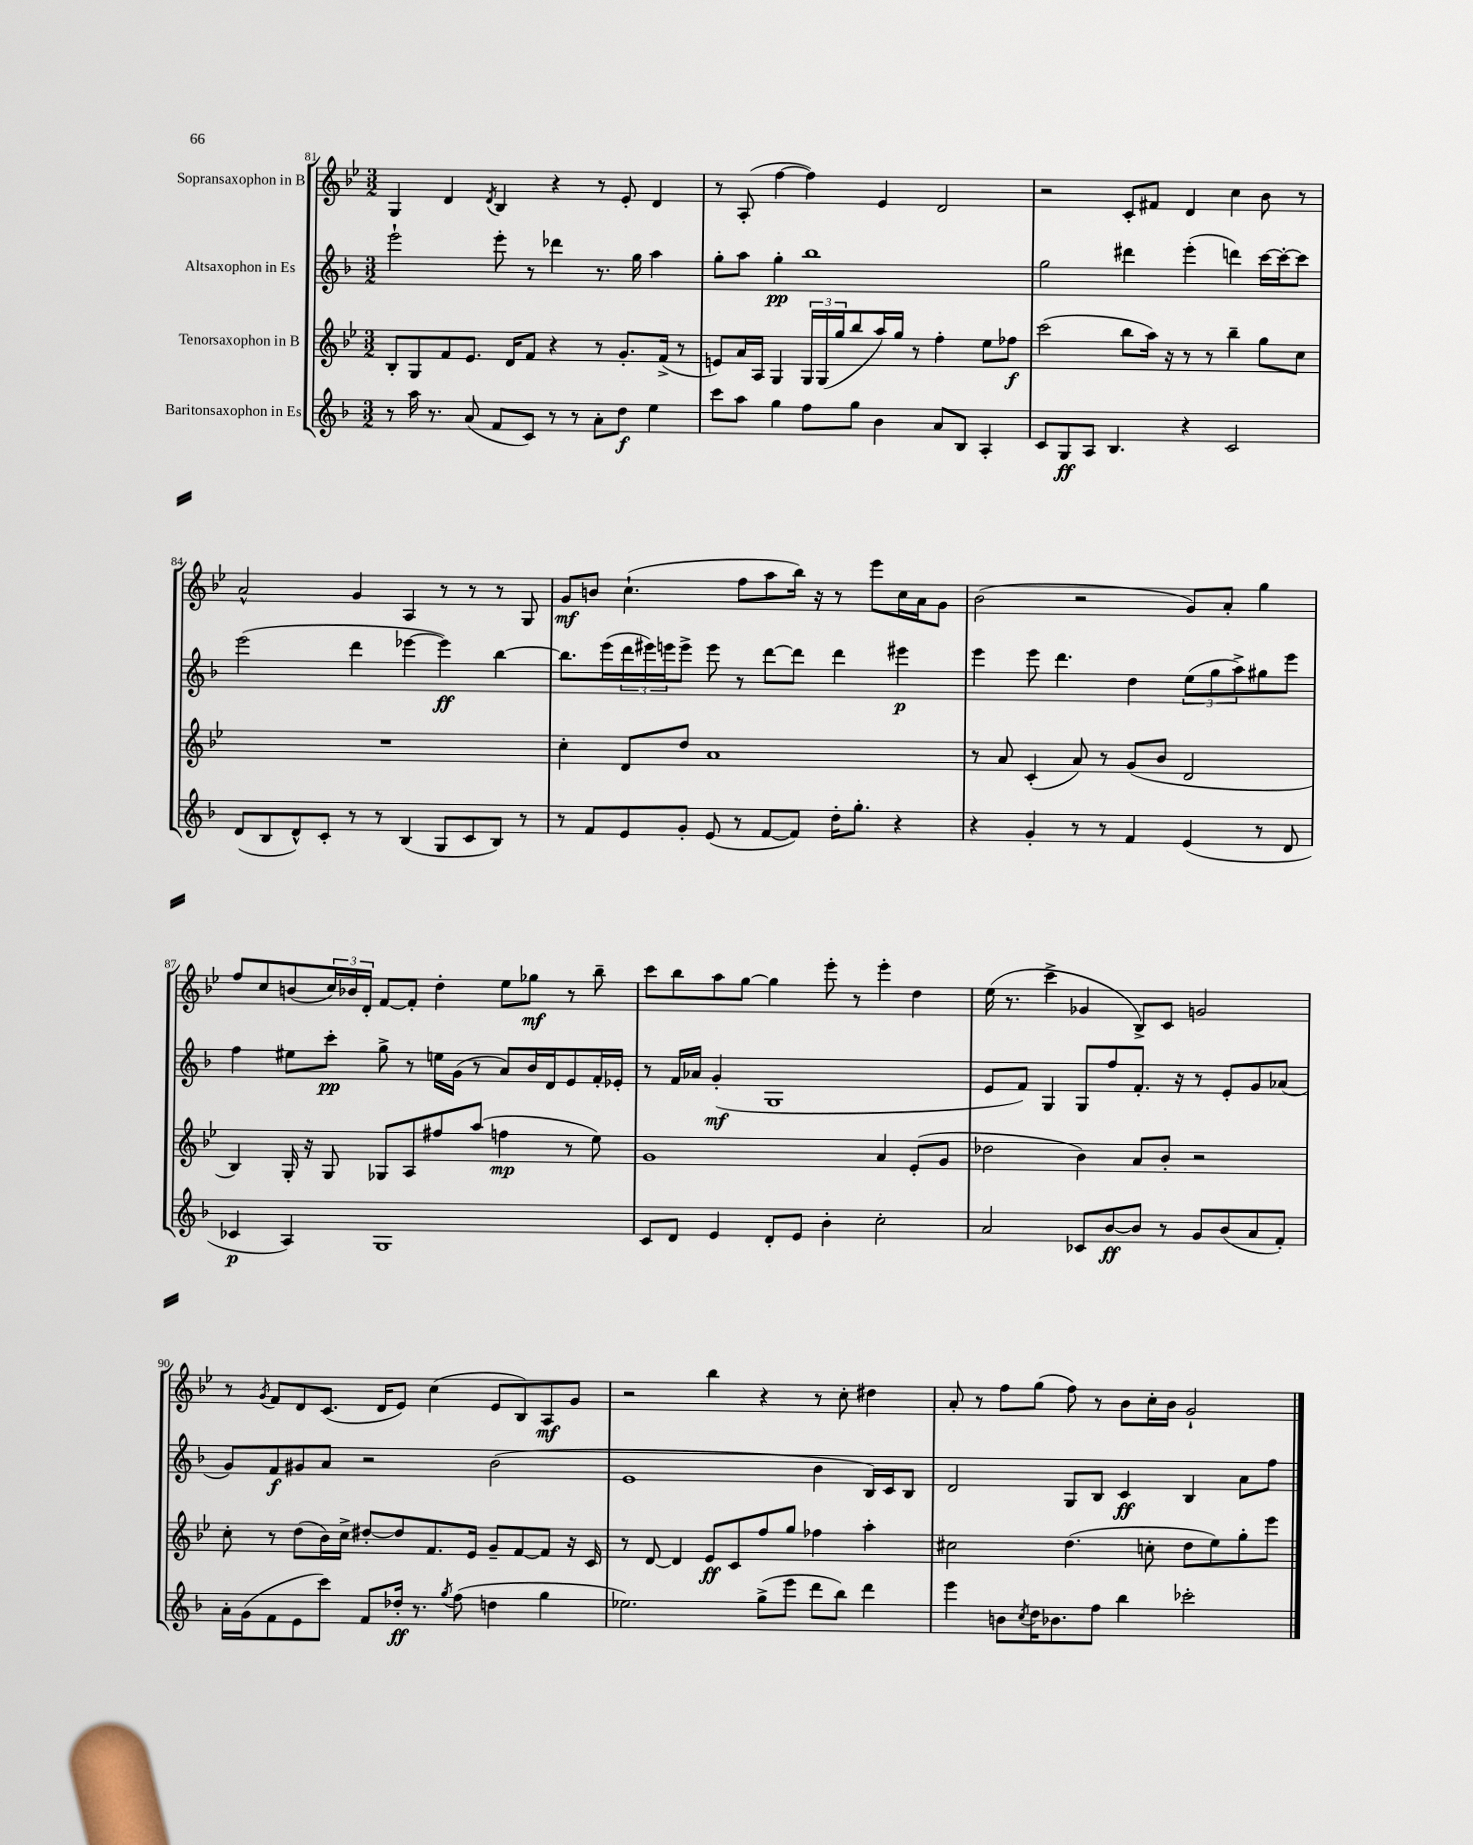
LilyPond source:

<<
\new StaffGroup <<
\new Staff = "s0" \with { instrumentName = "Sopransaxophon in B" } {
    \clef treble \key bes \major \numericTimeSignature \time 3/2
    g4 d'4 \acciaccatura { d'8 } bes4 r4 r8 ees'8-. d'4 |
    r8 a8-.( f''4~ f''4) ees'4 d'2 |
    r2 c'8-. fis'8 d'4 c''4 bes'8 r8 |
    a'2-^ g'4 a4 r8 r8 r8 g8 |
    g'8\mf b'8 c''4.-!( f''8 a''8 bes''16) r16 r8 ees'''8 c''16 a'16 g'8 |
    bes'2( r2 g'8) a'8-. g''4 |
    f''8 c''8 b'8( \tuplet 3/2 { c''16) bes'16 d'16-. } f'8~ f'8-. d''4-. ees''8 ges''8\mf r8 bes''8-- |
    c'''8 bes''8 a''8 g''8~ g''4 ees'''8-. r8 ees'''4-. d''4 |
    ees''16( r8. c'''4-> ges'4 bes8->) c'8 g'2 |
    r8 \acciaccatura { g'8 } f'8 d'8 c'8.( d'16 ees'8) c''4( ees'8 bes8) a8\mf g'8 |
    r2 bes''4 r4 r8 c''8-. dis''4 |
    a'8-. r8 f''8 g''8( f''8) r8 bes'8 c''16-. bes'16 g'2-! \bar "|." |
}
\new Staff = "s1" \with { instrumentName = "Altsaxophon in Es" } {
    \clef treble \key f \major \numericTimeSignature \time 3/2
    e'''2-! e'''8-. r8 des'''4 r8. g''16 a''4 |
    g''8-. a''8 g''4-.\pp bes''1 |
    g''2 dis'''4 e'''4-.( d'''4) c'''16~ c'''16~-. c'''8 |
    e'''2( d'''4 ees'''4~ ees'''4\ff) bes''4~ |
    bes''8. e'''16( \tuplet 3/2 { d'''16 eis'''16) e'''16 } e'''8-> e'''8 r8 d'''8~ d'''8 d'''4 eis'''4\p |
    e'''4 e'''8 d'''4. d''4 \tuplet 3/2 { e''8( g''8 a''8->) } gis''8 e'''8 |
    f''4 eis''8 c'''8-.\pp g''8-> r8 e''16 g'16( r8 a'8) bes'16 d'16 e'8 f'16-. ees'16-. |
    r8 f'16 aes'16 g'4-.\mf( g1 |
    e'8 f'8) g4 g8 f''8 f'8.-. r16 r8 e'8-. g'8 aes'8( |
    g'8) f'8\f gis'8 a'8 r2 bes'2( |
    e'1 bes'4 bes16) c'16 bes8 |
    d'2 g8 bes8 c'4\ff bes4 a'8 f''8 \bar "|." |
}
\new Staff = "s2" \with { instrumentName = "Tenorsaxophon in B" } {
    \clef treble \key bes \major \numericTimeSignature \time 3/2
    bes8-. g8 f'8 ees'8. d'16 f'8 r4 r8 g'8.-. f'16->( r8 |
    e'8) a'16 a16 g4 \tuplet 3/2 { g16 g16( g''16 } bes''8 a''16) g''16 r8 f''4-. ees''8 fes''8\f |
    c'''2( bes''8 a''16) r16 r8 r8 bes''4-- g''8 c''8 |
    R1. |
    c''4-. d'8 d''8 a'1 |
    r8 a'8 c'4-.( a'8) r8 g'8( bes'8 d'2 |
    bes4) g16-. r16 g8 ges8 a8 fis''8 a''8( f''4\mp r8 ees''8) |
    g'1 a'4 ees'8-.( g'8 |
    des''2 bes'4) a'8 bes'8-. r2 |
    c''8-. r8 d''8( bes'16) c''16-> dis''8~-. dis''8 f'8. ees'16 g'8-- f'8~ f'8 r16 c'16 |
    r8 d'8~ d'4 ees'8\ff c'8 f''8 g''8 fes''4 a''4-. |
    cis''2 d''4.( c''8-. d''8 ees''8) g''8-. ees'''8 \bar "|." |
}
\new Staff = "s3" \with { instrumentName = "Baritonsaxophon in Es" } {
    \clef treble \key f \major \numericTimeSignature \time 3/2
    r8 a''16 r8. a'8( f'8 c'8) r8 r8 a'8-. d''8\f e''4 |
    c'''8 a''8 g''4 f''8 g''8 bes'4 a'8 bes8 a4-. |
    c'8 g8\ff a8 bes4. r4 c'2 |
    d'8( bes8 d'8-^) c'8-. r8 r8 bes4( g8 c'8 bes8) r8 |
    r8 f'8 e'8 g'8-. e'8( r8 f'8~ f'8) d''16-. g''8.-. r4 |
    r4 g'4-. r8 r8 f'4 e'4( r8 d'8 |
    ces'4\p a4) g1 |
    c'8 d'8 e'4 d'8-. e'8 bes'4-. c''2-. |
    a'2 ces'8 bes'8~\ff bes'8 r8 g'8 bes'8( a'8 f'8-.) |
    a'16-. g'16( f'8 e'8 c'''8) f'8 des''16-.\ff r8. \acciaccatura { g''8 } f''8( d''4 g''4 |
    ees''2.) g''8->( e'''8 d'''8 bes''8) d'''4 |
    e'''4 b'8 \acciaccatura { c''8 } d''16 bes'8. f''8 bes''4 ces'''2-. \bar "|." |
}
>>
>>
\layout { \context { \Score currentBarNumber = #81 } }
